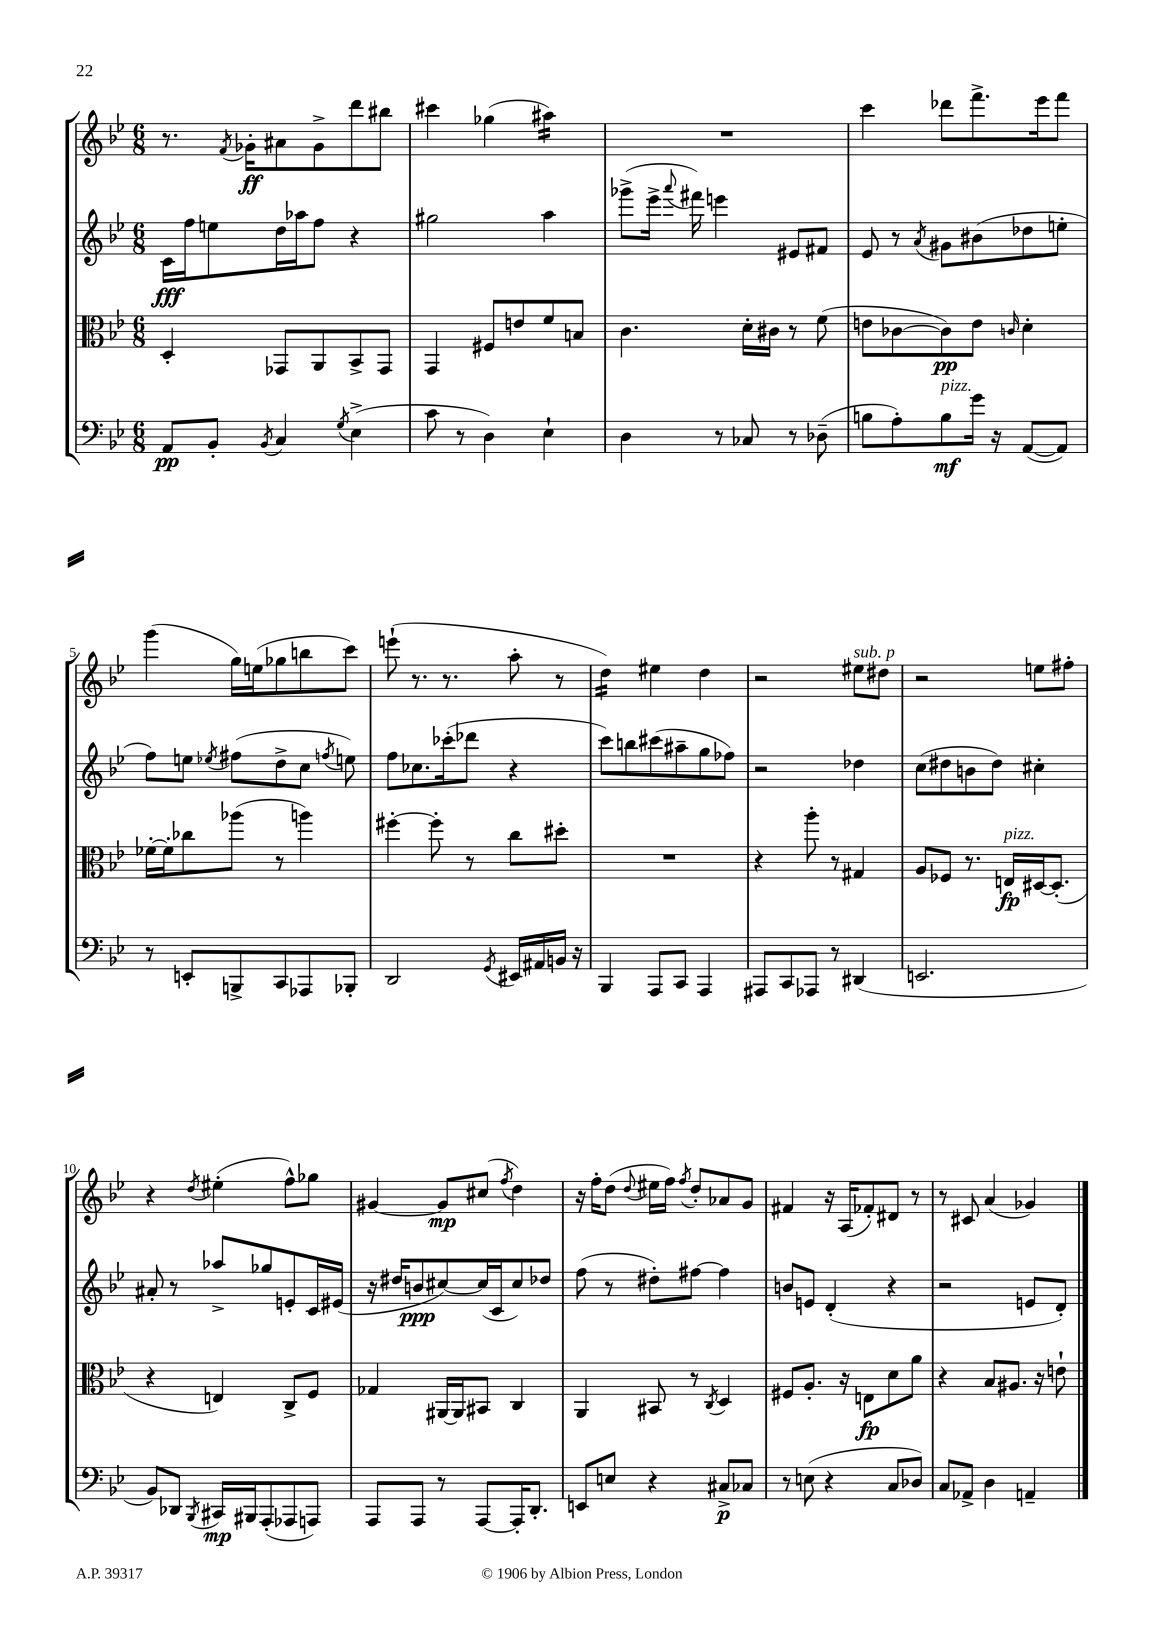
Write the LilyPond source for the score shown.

<<
\new StaffGroup <<
\new Staff = "s0" {
    \clef treble \key bes \major \numericTimeSignature \time 6/8
    \autoBeamOff r8. \acciaccatura { f'8 } ges'16[-.\ff ais'8 ges'8-> d'''8 bis''8] |
    cis'''4 ges''4( ais''4:16) |
    R2. |
    c'''4 des'''8[ f'''8.-> ees'''16 f'''8] |
    g'''4( g''16[) e''16( ges''8 b''8 c'''8]) |
    e'''8-!( r8. r8. a''8-. r8 |
    d''4:16) eis''4 d''4 |
    r2 eis''8[^\markup { \italic "sub. p" } dis''8] |
    r2 e''8[ fis''8]-. |
    r4 \acciaccatura { d''8 } eis''4-.( f''8[-^) ges''8] |
    gis'4~ gis'8[\mp cis''8]( \acciaccatura { f''8 } d''4) |
    r16 f''16[-. d''8]( \appoggiatura { d''8 } eis''16[ f''16]) \acciaccatura { f''8 } d''8[-. aes'8 g'8] |
    fis'4 r16 a16[( fes'8-.) dis'8] r8 |
    r8 cis'8 a'4( ges'4) \bar "|." |
}
\new Staff = "s1" {
    \clef treble \key bes \major \numericTimeSignature \time 6/8
    \autoBeamOff c'16[\fff f''16 e''8 d''16 aes''16 f''8] r4 |
    gis''2 a''4 |
    ges'''8[->( ees'''16]-> \appoggiatura { a'''8 } fis'''16) e'''4 eis'8[ fis'8] |
    ees'8 r8 \acciaccatura { a'8 } gis'8[ bis'8( des''8 e''8]-. |
    f''8[) e''8] \acciaccatura { ees''8 } fis''8[( d''8-> c''8] \acciaccatura { f''8 } e''8) |
    f''8[ ces''8. ces'''16-.( des'''8] r4 |
    c'''8[) b''8 cis'''8( ais''8-- g''8 fes''8]) |
    r2 des''4 |
    c''8[( dis''8 b'8 dis''8]) cis''4-. |
    ais'8-. r8 aes''8[-> ges''8 e'8-. c'16 eis'16]( |
    r16 dis''16[ b'8\ppp cis''8~) cis''16( c'16 cis''8) des''8] |
    f''8( r8 dis''8[-.) fis''8]~ fis''4 |
    b'8[ e'8] d'4-.( r4 |
    r2 e'8[ d'8]-.) \bar "|." |
}
\new Staff = "s2" {
    \clef alto \key bes \major \numericTimeSignature \time 6/8
    \autoBeamOff d4-. ges,8[ a,8 bes,8-> ges,8] |
    g,4 fis8[ e'8 f'8 b8] |
    c'4. d'16[-. cis'16] r8 f'8( |
    e'8[ ces'8~ ces'8\pp) e'8] \grace { c'16 } d'4-. |
    fes'16[~-. fes'16-. ces''8 aes''8]( r8 a''4) |
    fis''4~-. fis''8-. r8 c''8[ dis''8]-. |
    R2. |
    r4 a''8-. r8 gis4 |
    a8[ fes8] r8. e16[\fp^\markup { \italic "pizz." } dis16~ dis8.]-.( |
    r4 e4) c8[-> f8] |
    ges4 ais,16[~ ais,16 bis,8] c4 |
    a,4 bis,8 r8 \acciaccatura { c8 } d4 |
    fis8[ a8.]-. r16 e8[\fp d'8 a'8] |
    r4 bes8[ ais8.] r16 e'8-! \bar "|." |
}
\new Staff = "s3" {
    \clef bass \key bes \major \numericTimeSignature \time 6/8
    \autoBeamOff a,8[\pp bes,8]-. \acciaccatura { bes,8 } c4 \acciaccatura { g8 } ees4->( |
    c'8 r8 d4) ees4-! |
    d4 r8 ces8 r8 des8--( |
    b8[ a8-.) b8\mf^\markup { \italic "pizz." } g'16] r16 a,8[~( a,8]) |
    r8 e,8[-. b,,8-> c,8 aes,,8 bes,,8]-. |
    d,2 \acciaccatura { g,8 } eis,16[ ais,16 b,16] r16 |
    bes,,4 a,,8[ c,8] a,,4 |
    ais,,8[ c,8 aes,,8] r8 dis,4( |
    e,2. |
    bes,8[) des,8] \acciaccatura { bes,,8 } cis,16[\mp bis,,16 a,,8-.( aes,,8 a,,8]) |
    a,,8[ a,,8] r8 a,,8[~ a,,16-. d,8.]-. |
    e,8[ e8] r4 cis8[->\p ces8] |
    r8 e8( r4 c8[ des8]) |
    c8[ aes,8]-> d4 a,4-- \bar "|." |
}
>>
>>
